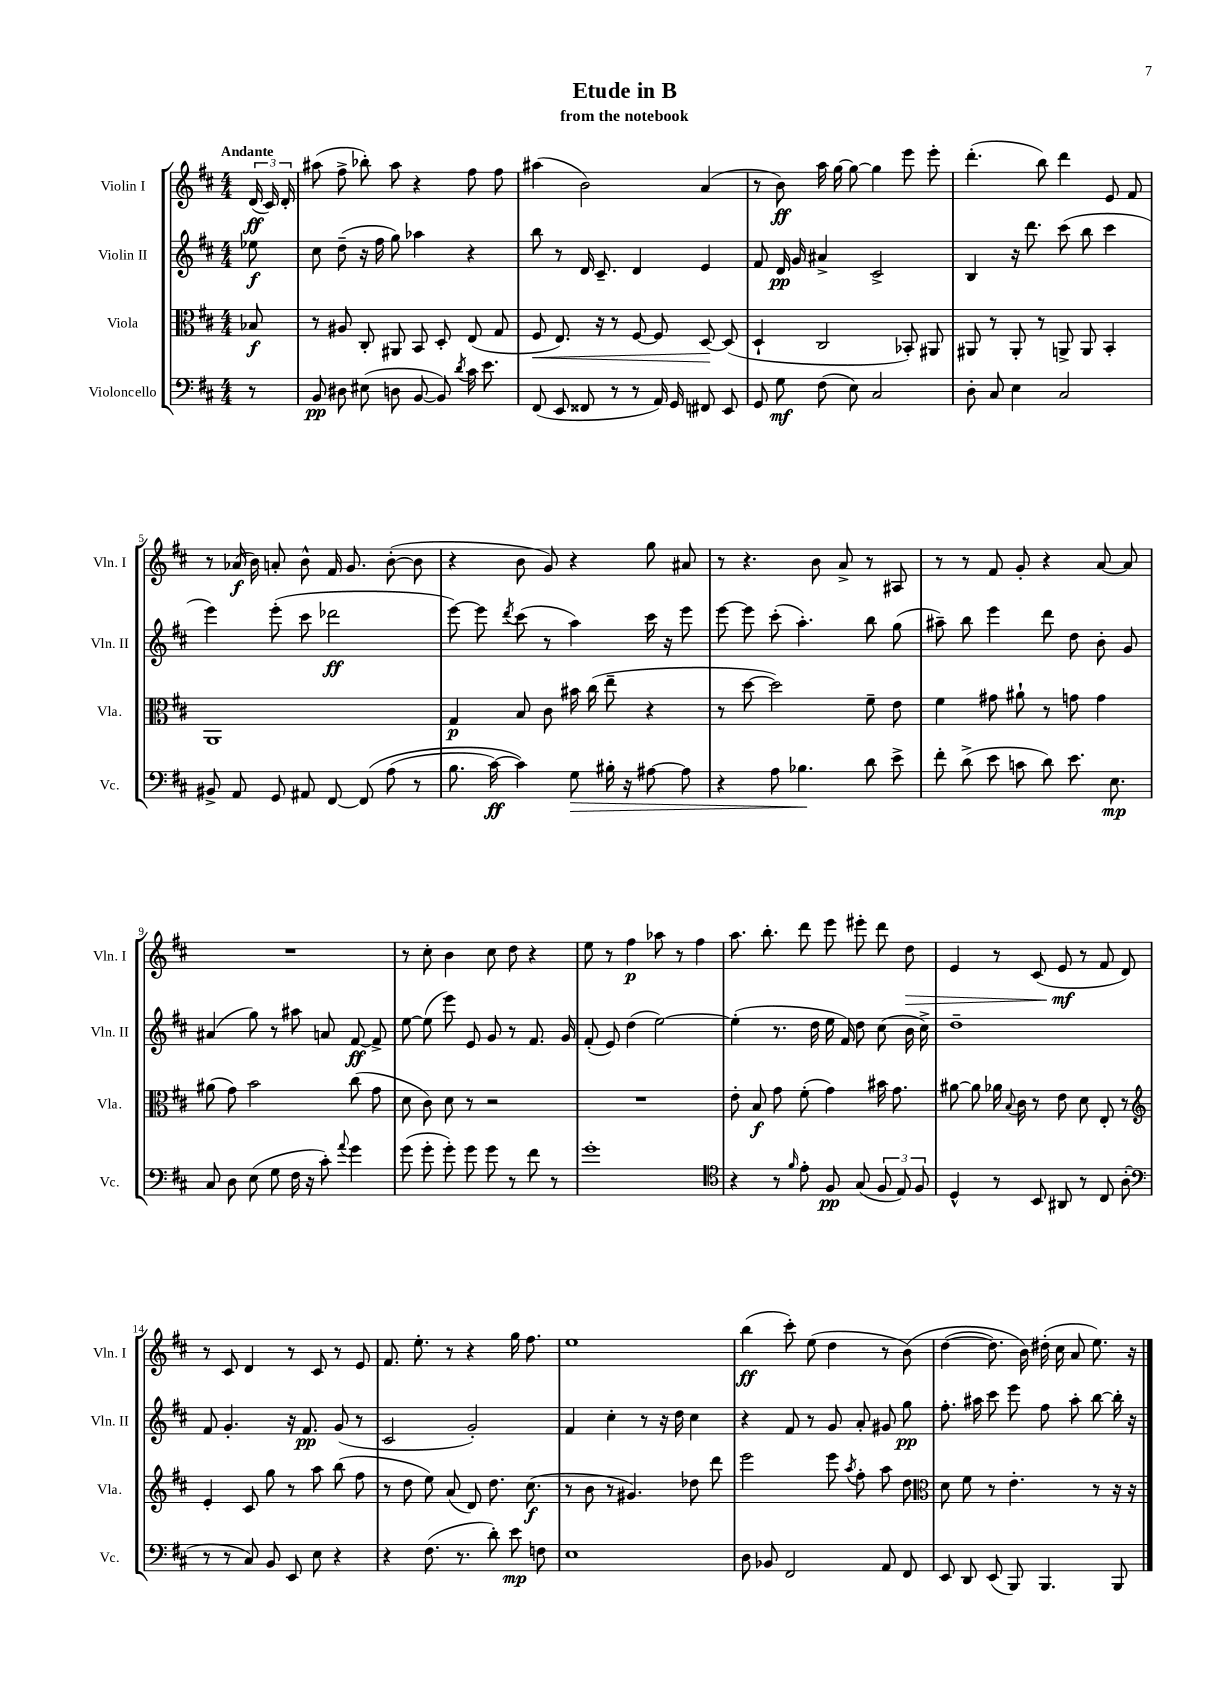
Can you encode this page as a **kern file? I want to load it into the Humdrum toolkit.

**kern	**dynam	**kern	**dynam	**kern	**dynam	**kern	**dynam
*part4	*part4	*part3	*part3	*part2	*part2	*part1	*part1
*staff4	*staff4	*staff3	*staff3	*staff2	*staff2	*staff1	*staff1
*I"Violoncello	*	*I"Viola	*	*I"Violin II	*	*I"Violin I	*
*I'Vc.	*	*I'Vla.	*	*I'Vln. II	*	*I'Vln. I	*
*clefF4	*	*clefC3	*	*clefG2	*	*clefG2	*
*k[f#c#]	*	*k[f#c#]	*	*k[f#c#]	*	*k[f#c#]	*
*M4/4	*	*M4/4	*	*M4/4	*	*M4/4	*
=	=	=	=	=	=	=	=
!	!	!	!	!	!	!LO:TX:a:B:t=Andante	!
8r	.	8B-X/	f	8ee-X\	f	(24d/	ff
.	.	.	.	.	.	24c#/)	.
.	.	.	.	.	.	24d'/	.
=1	=1	=1	=1	=1	=1	=1	=1
8BB/	pp	8r	.	8cc#\	.	(8aa#X\	.
8D#X\	.	8A#X/	.	(8dd~\	.	8ff#^\	.
(8E#X\	.	8C#'/	.	16r	.	8bb-X'\)	.
.	.	.	.	16ff#\	.	.	.
8Dn\	.	8AA#X/	.	8gg\)	.	8aa#\	.
[8BB/	.	8BB/	.	4aa-X\	.	4r	.
8BB/])	.	8D'/	.	.	.	.	.
8qd/	.	.	.	.	.	.	.
16c#\	.	(8E/	.	4r	.	8ff#\	.
8.e\	.	.	.	.	.	.	.
.	.	8G/	.	.	.	8ff#\	.
=2	=2	=2	=2	=2	=2	=2	=2
!	!	!	!LO:HP:b	!	!	!	!
(8FF#/	.	8F#/	<	8bb\	.	(4aa#X\	.
8EE/	.	8.E/)	.	8r	.	.	.
8FF##X/	.	.	.	16d/	.	2b\)	.
.	.	16r	.	8.c#~/	.	.	.
8r	.	8r	.	.	.	.	.
8r	.	[8F#/	.	4d/	.	.	.
16AA/)	.	8F#/]	.	.	.	.	.
16GG/	.	.	.	.	.	.	.
8FF#X/	.	[8D/	.	4e/	.	(4a/	.
8EE/	.	(8D/]	[	.	.	.	.
=3	=3	=3	=3	=3	=3	=3	=3
8GG/	.	4D`/	.	8f#/	.	8r	.
8G\	mf	.	.	16d/	pp	8b\)	ff
.	.	.	.	16g/	.	.	.
(8F#\	.	2C#/	.	4a#X^/	.	16aa\	.
.	.	.	.	.	.	[16gg\	.
8E\)	.	.	.	.	.	8gg\_	.
2C#/	.	.	.	2c#^/	.	4gg\]	.
.	.	8BB-X'/)	.	.	.	8eee\	.
.	.	8AA#X/	.	.	.	8eee'\	.
=4	=4	=4	=4	=4	=4	=4	=4
8D'\	.	8AA#X/	.	4B/	.	(4.ddd'\	.
8C#/	.	8r	.	.	.	.	.
4E\	.	8AA#'/	.	16r	.	.	.
.	.	.	.	8.ddd\	.	.	.
.	.	8r	.	.	.	8bb\)	.
2C#/	.	8AAn^/	.	(8ccc#\	.	4ddd\	.
.	.	8AA/	.	8bb\	.	.	.
.	.	4BB'/	.	4ccc#\	.	8e/	.
.	.	.	.	.	.	8f#/	.
!!LO:LB:g=z
=5	=5	=5	=5	=5	=5	=5	=5
8BB#X^/	.	1AA	.	4eee\)	.	8r	.
8AA/	.	.	.	.	.	(16a-X/	f
.	.	.	.	.	.	16b\)	.
8GG/	.	.	.	(8eee'\	.	8an'/	.
8AA#X/	.	.	.	8ccc#\	.	8b^^\	.
[8FF#/	.	.	.	2ddd-X\	ff	16f#/	.
.	.	.	.	.	.	8.g/	.
(8FF#/]	.	.	.	.	.	.	.
(8A\	.	.	.	.	.	([8b'\	.
8r	.	.	.	.	.	8b\]	.
=6	=6	=6	=6	=6	=6	=6	=6
8.B\	.	4G/	p	[8eee\)	.	4r	.
.	.	.	.	8eee\]	.	.	.
[16c#\)	ff	.	.	.	.	.	.
.	.	.	.	8qddd/	.	.	.
4c#\])	.	8B/	.	(8ccc#\	.	8b\	.
.	.	8c#\	.	8r	.	8g/)	.
!	!LO:HP:b	!	!	!	!	!	!
8G\	>	16b#X\	.	4aa\)	.	4r	.
.	.	(16cc#\	.	.	.	.	.
16B#X'\	.	8ee~\	.	.	.	.	.
16r	.	.	.	.	.	.	.
[8A#X\	.	4r	.	16ccc#\	.	8gg\	.
.	.	.	.	16r	.	.	.
8A#\]	.	.	.	8eee\	.	8a#X/	.
=7	=7	=7	=7	=7	=7	=7	=7
4r	.	8r	.	[8eee\	.	8r	.
.	.	[8dd\	.	8eee\]	.	4.r	.
8A\	.	2dd\])	.	(8ccc#'\	.	.	.
4.B-X\	.	.	.	4.aa'\)	.	.	.
.	.	.	.	.	.	8b\	.
.	.	.	.	.	.	8a^/	.
8d\	]	8f#~\	.	8bb\	.	8r	.
8e^\	.	8e\	.	(8gg\	.	8A#X/	.
=8	=8	=8	=8	=8	=8	=8	=8
8f#'\	.	4f#\	.	8aa#X~\)	.	8r	.
(8d^\	.	.	.	8bb\	.	8r	.
8e\	.	8g#X\	.	4eee\	.	8f#/	.
8cn\	.	8a#X`\	.	.	.	8g'/	.
8d\)	.	8r	.	8ddd\	.	4r	.
8.e\	.	8gn\	.	8dd\	.	.	.
.	.	4g\	.	8b'\	.	[8a/	.
8.E\	mp	.	.	.	.	.	.
.	.	.	.	8g/	.	8a/]	.
!!LO:LB:g=z
=9	=9	=9	=9	=9	=9	=9	=9
8C#/	.	(8a#X\	.	(4a#X/	.	1r	.
8D\	.	8g\)	.	.	.	.	.
(8E\	.	2b\	.	8gg\)	.	.	.
8G\	.	.	.	8r	.	.	.
16F#\	.	.	.	8aa#X\	.	.	.
16r	.	.	.	.	.	.	.
8c#'\)	.	.	.	8an/	.	.	.
8qqa/	.	.	.	.	.	.	.
4g\	.	(8cc#\	.	[8f#/	ff	.	.
.	.	8g\	.	8f#^/]	.	.	.
=10	=10	=10	=10	=10	=10	=10	=10
(8g\	.	8d\	.	[8ee\	.	8r	.
8g'\	.	8c#\)	.	(8ee\]	.	8cc#'\	.
8g'\)	.	8d\	.	8eee\)	.	4b\	.
8g\	.	8r	.	8e/	.	.	.
8g\	.	2r	.	8g/	.	8cc#\	.
8r	.	.	.	8r	.	8dd\	.
8f#\	.	.	.	8.f#/	.	4r	.
8r	.	.	.	.	.	.	.
.	.	.	.	16g/	.	.	.
=11	=11	=11	=11	=11	=11	=11	=11
1g'	.	1r	.	(8f#'/	.	8ee\	.
.	.	.	.	8e/)	.	8r	.
.	.	.	.	(4dd\	.	4ff#\	p
.	.	.	.	[2ee\)	.	8aa-X\	.
.	.	.	.	.	.	8r	.
.	.	.	.	.	.	4ff#\	.
=12	=12	=12	=12	=12	=12	=12	=12
*clefC4	*	*	*	*	*	*	*
4r	.	8e'\	.	(4ee'\]	.	8.aa\	.
.	.	8B/	f	.	.	.	.
.	.	.	.	.	.	8.bb'\	.
8r	.	8g\	.	8.r	.	.	.
16qqf#/	.	.	.	.	.	.	.
8e'\	.	(8f#'\	.	.	.	8ddd\	.
.	.	.	.	16dd\	.	.	.
8F#/	pp	4g\)	.	16ee\	.	8eee\	.
.	.	.	.	16f#/)	.	.	.
(8G/	.	.	.	8dd\	.	8eee#X'\	.
12F#/	.	16b#X\	.	(8cc#\	.	8ddd\	.
.	.	8.g\	.	.	.	.	.
12E/)	.	.	.	.	.	.	.
!	!	!	!	!	!	!	!LO:HP:b
.	.	.	.	16b\	.	8dd\	>
12F#/	.	.	.	.	.	.	.
.	.	.	.	16cc#^\)	.	.	.
=13	=13	=13	=13	=13	=13	=13	=13
4D^^/	.	[8a#X\	.	1dd~	.	4e/	.
.	.	8a#\]	.	.	.	.	.
8r	.	16a-X\	.	.	.	8r	.
.	.	8qqB/	.	.	.	.	.
.	.	16c#\	.	.	.	.	.
8BB/	.	8r	.	.	.	(8c#/	.
8AA#X/	.	8e\	.	.	.	8e/	mf
8r	.	8d\	.	.	.	8r	]
8C#/	.	8E'/	.	.	.	8f#/	.
(8A'\	.	8r	.	.	.	8d/)	.
!!LO:LB:g=z
=14	=14	=14	=14	=14	=14	=14	=14
*clefF4	*	*clefG2	*	*	*	*	*
8r	.	4e'/	.	8f#/	.	8r	.
8r	.	.	.	4.g'/	.	8c#/	.
8C#/)	.	8c#/	.	.	.	4d/	.
8BB/	.	8gg\	.	.	.	.	.
8EE/	.	8r	.	16r	.	8r	.
.	.	.	.	8.f#/	pp	.	.
8E\	.	8aa\	.	.	.	8c#/	.
4r	.	(8bb\	.	(8g/	.	8r	.
.	.	8ff#\	.	8r	.	8e/	.
=15	=15	=15	=15	=15	=15	=15	=15
4r	.	8r	.	2c#/	.	8.f#/	.
.	.	8dd\	.	.	.	.	.
.	.	.	.	.	.	8.ee'\	.
(8.F#\	.	8ee\)	.	.	.	.	.
.	.	(8a/	.	.	.	8r	.
8.r	.	.	.	.	.	.	.
.	.	8d/)	.	2g'/)	.	4r	.
8d'\)	.	8.dd\	.	.	.	.	.
8e\	mp	.	.	.	.	16gg\	.
.	.	(8.cc#\	f	.	.	8.ff#\	.
8Fn\	.	.	.	.	.	.	.
=16	=16	=16	=16	=16	=16	=16	=16
1E	.	8r	.	4f#/	.	1ee	.
.	.	8b\	.	.	.	.	.
.	.	8r	.	4cc#'\	.	.	.
.	.	4.g#X/)	.	.	.	.	.
.	.	.	.	8r	.	.	.
.	.	.	.	16r	.	.	.
.	.	.	.	16dd\	.	.	.
.	.	8dd-X\	.	4cc#\	.	.	.
.	.	8ddd\	.	.	.	.	.
=17	=17	=17	=17	=17	=17	=17	=17
8D\	.	2eee\	.	4r	.	(4bb\	ff
8BB-X/	.	.	.	.	.	.	.
2FF#/	.	.	.	8f#/	.	8ccc#'\)	.
.	.	.	.	8r	.	(8ee\	.
.	.	8eee\	.	8g/	.	4dd\	.
.	.	8qaa/	.	.	.	.	.
.	.	8ff#'\	.	8a'/	.	.	.
8AA/	.	8aa\	.	8g#X/	.	8r	.
8FF#/	.	8dd\	.	8gg\	pp	(8b\)	.
=18	=18	=18	=18	=18	=18	=18	=18
*	*	*clefC3	*	*	*	*	*
8EE/	.	8d\	.	8.ff#'\	.	([4dd\	.
8DD/	.	8f#\	.	.	.	.	.
.	.	.	.	16aa#X\	.	.	.
(8EE/	.	8r	.	8ccc#\	.	8.dd\])	.
8BBB/)	.	4.e'\	.	8eee\	.	.	.
.	.	.	.	.	.	16b\)	.
4.BBB/	.	.	.	8ff#\	.	(16dd#X'\	.
.	.	.	.	.	.	16cc#\	.
.	.	.	.	8aa#'\	.	8a/	.
.	.	8r	.	[8bb\	.	8.ee\)	.
8BBB/	.	16r	.	16bb'\]	.	.	.
.	.	16r	.	16r	.	16r	.
==	==	==	==	==	==	==	==
*-	*-	*-	*-	*-	*-	*-	*-
